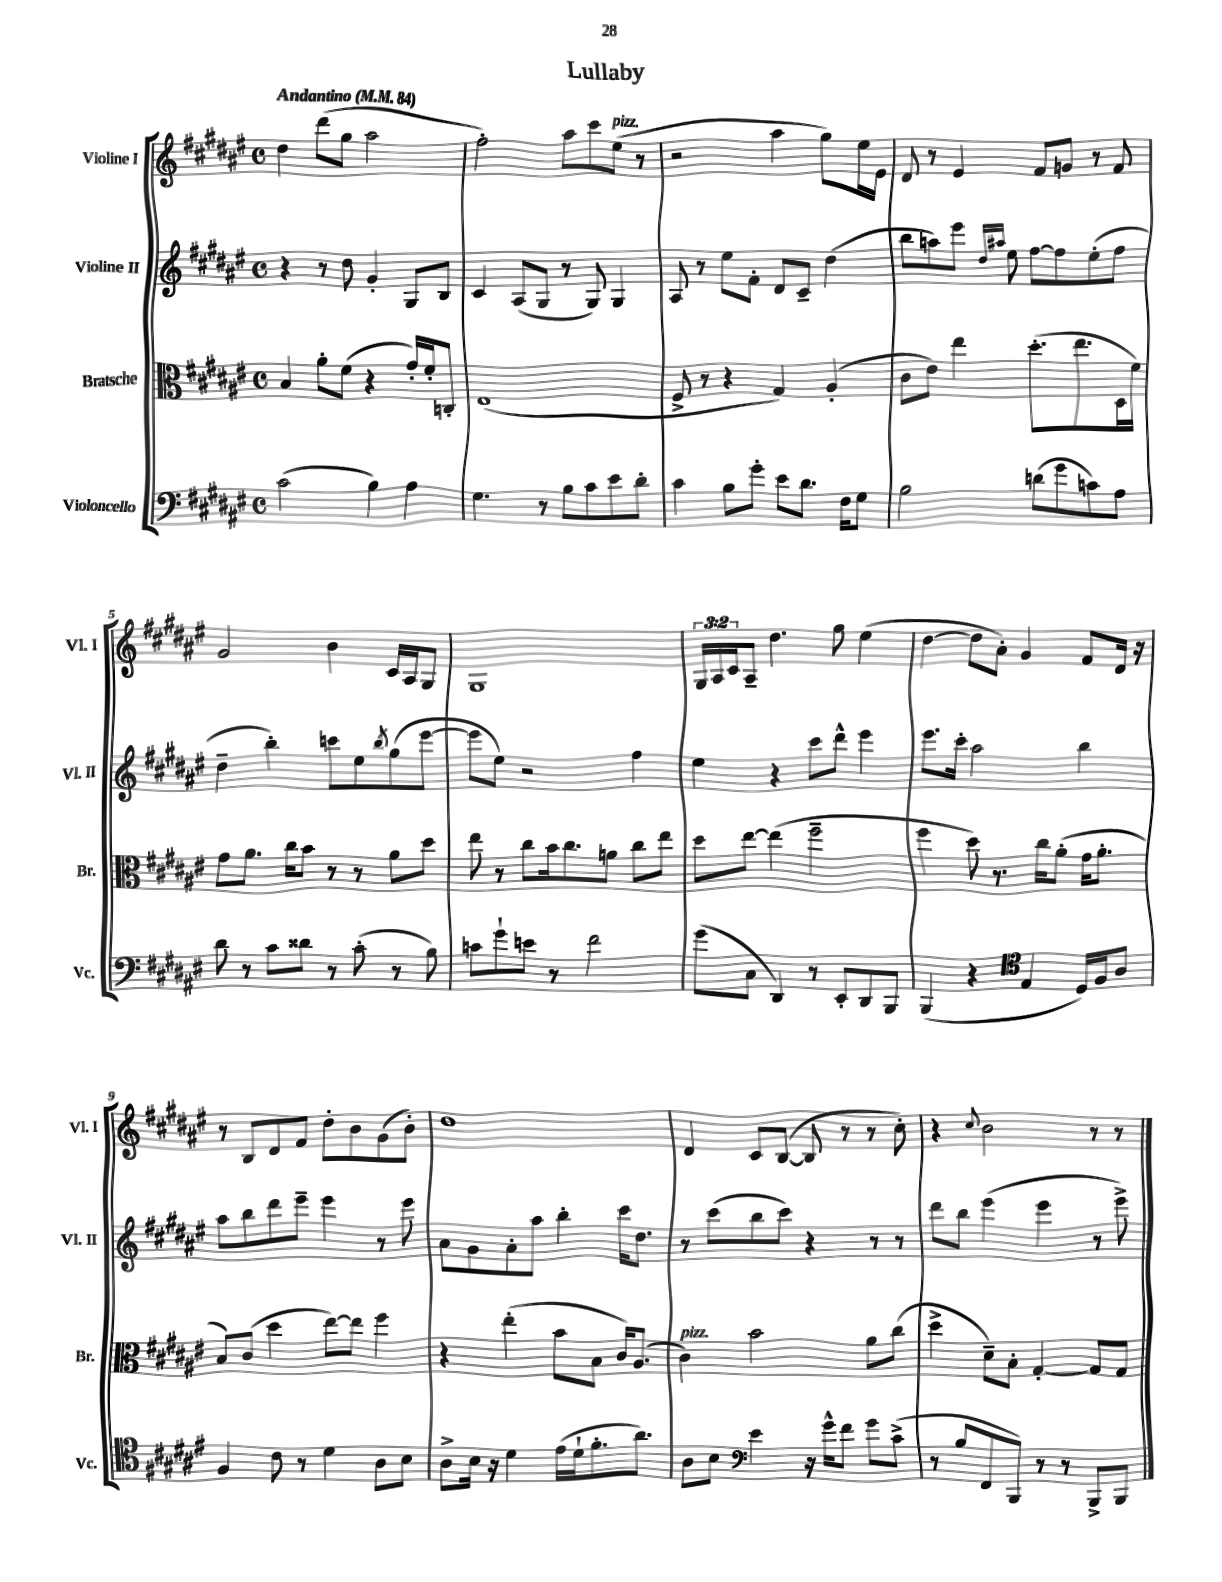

**kern	**kern	**kern	**kern
*staff4	*staff3	*staff2	*staff1
*clefF4	*clefC3	*clefG2	*clefG2
*k[f#c#g#d#a#e#]	*k[f#c#g#d#a#e#]	*k[f#c#g#d#a#e#]	*k[f#c#g#d#a#e#]
*M4/4	*M4/4	*M4/4	*M4/4
*met(c)	*met(c)	*met(c)	*met(c)
*MM84	*MM84	*MM84	*MM84
(2c#	4B	4r	4dd#
.	8a#'	8r	(8ddd#
.	(8f#	8dd#	8gg#
4B)	4r	4g#'	2aa#
4A#	16g#')	8G#	.
.	16f#'	.	.
.	8C'	8B	.
=	=	=	=
4.G#	(1E#	4c#	2ff#')
.	.	(8A#	.
8r	.	8G#	.
8B	.	8r	8aa#
8c#	.	8G#)	8ccc#
8e#	.	4G#	(8ee#
8d#'	.	.	8r
=	=	=	=
4c#	8F#^	8A#	2r
.	8r	8r	.
8B	4r	8ee#	.
8g#'	.	8f#'	.
8e#	4G#)	8d#	4aa#
8.d#	.	8c#~	.
.	(4A#'	(4dd#	8gg#)
16F#	.	.	.
8G#	.	.	16ee#
.	.	.	16e#
=	=	=	=
2B	8c#	8bb	8d#
.	8e#)	8aa)	8r
.	4ee#	8eee#	4e#
.	.	16qqdd#	.
.	.	16qqaa#	.
.	.	8ee#	.
(8d	(8.dd#'	[8ff#	8f#
8g#	.	8ff#]	8g
.	8.ee#	.	.
8c)	.	(8ee#'	8r
8A#	16D#	8ff#	8f#
.	16f#)	.	.
=	=	=	=
8d#	8g#	4dd#~	2g#
8r	8.a#	.	.
8c#	.	4bb')	.
.	16cc#	.	.
8d##	8b	.	.
8r	8r	8ccc	4b
(8c#'	8r	8ee#	.
.	.	8qbb	.
8r	8a#	(8gg#	16c#
.	.	.	16A#
8B)	8dd#	[8eee#	8G#
=	=	=	=
8c	8ee#	8eee#]	1G#
8g#`	8r	8ee#)	.
8e	8cc#	2r	.
8r	16b	.	.
.	8.cc#	.	.
2f#	.	.	.
.	8a	.	.
.	8cc#	4ff#	.
.	8ee#	.	.
=	=	=	=
(8g#	8dd#	4ee#	24G#
.	.	.	24A#
.	.	.	24c#
8C#	[8ee#	.	8A#~
4DD#)	(4ee#]	4r	4.dd#
8r	2ff#~	8ccc#	.
8EE#'	.	8ddd#^^	8gg#
8DD#	.	4eee#	(4ee#
8BBB	.	.	.
=	=	=	=
(4BBB	4ff#	8.eee#	[4dd#
.	.	16ccc#'	.
4r	8dd#)	2aa#	8dd#]
.	8.r	.	8a#')
*clefC4	*	*	*
4E#	.	.	4g#
.	16cc#	.	.
.	(8a#'	.	.
16D#)	16g#	4bb	8f#
16F#	8.a#'	.	.
8A#	.	.	16d#
.	.	.	16r
=	=	=	=
4F#	8B)	8aa#	8r
.	(8c#	8bb	8B
8c#	4dd#	8ddd#	8d#
8r	.	8eee#~	8f#
4d#	[8ee#)	4eee#	8dd#'
.	8ee#]	.	8b
8A#	4ff#	8r	(8g#
8B	.	8eee#	8b')
=	=	=	=
8A#^	4r	8a#	1dd#
16B	.	8g#	.
16r	.	.	.
4d#	(4ee#'	8a#'	.
.	.	8aa#	.
(16e#	8b	4bb'	.
16d#`	.	.	.
8.f#'	8B	.	.
.	16c#)	16ccc#	.
8.a#)	(8.A#	8.dd#	.
=	=	=	=
8A#	4c#)	8r	4d#
8B	.	(8ccc#	.
*clefF4	*	*	*
4e#	2b	8bb	8c#
.	.	8ccc#)	([8B
16r	.	4r	8B]
16g#^^	.	.	.
8f#	.	.	8r
8g#	8a#	8r	8r
(8c#^	(8cc#	8r	8cc#')
=	=	=	=
8r	4dd#^	8ddd#	4r
8B	.	8bb	.
.	.	.	8qqcc#
8FF#	8d#~)	(4eee#	2b
8BBB)	8B'	.	.
8r	[4G#'	4eee#	.
8r	.	.	.
8BBB^	8G#]	8r	8r
8BBB	8G#	8eee#^)	8r
==	==	==	==
*-	*-	*-	*-
